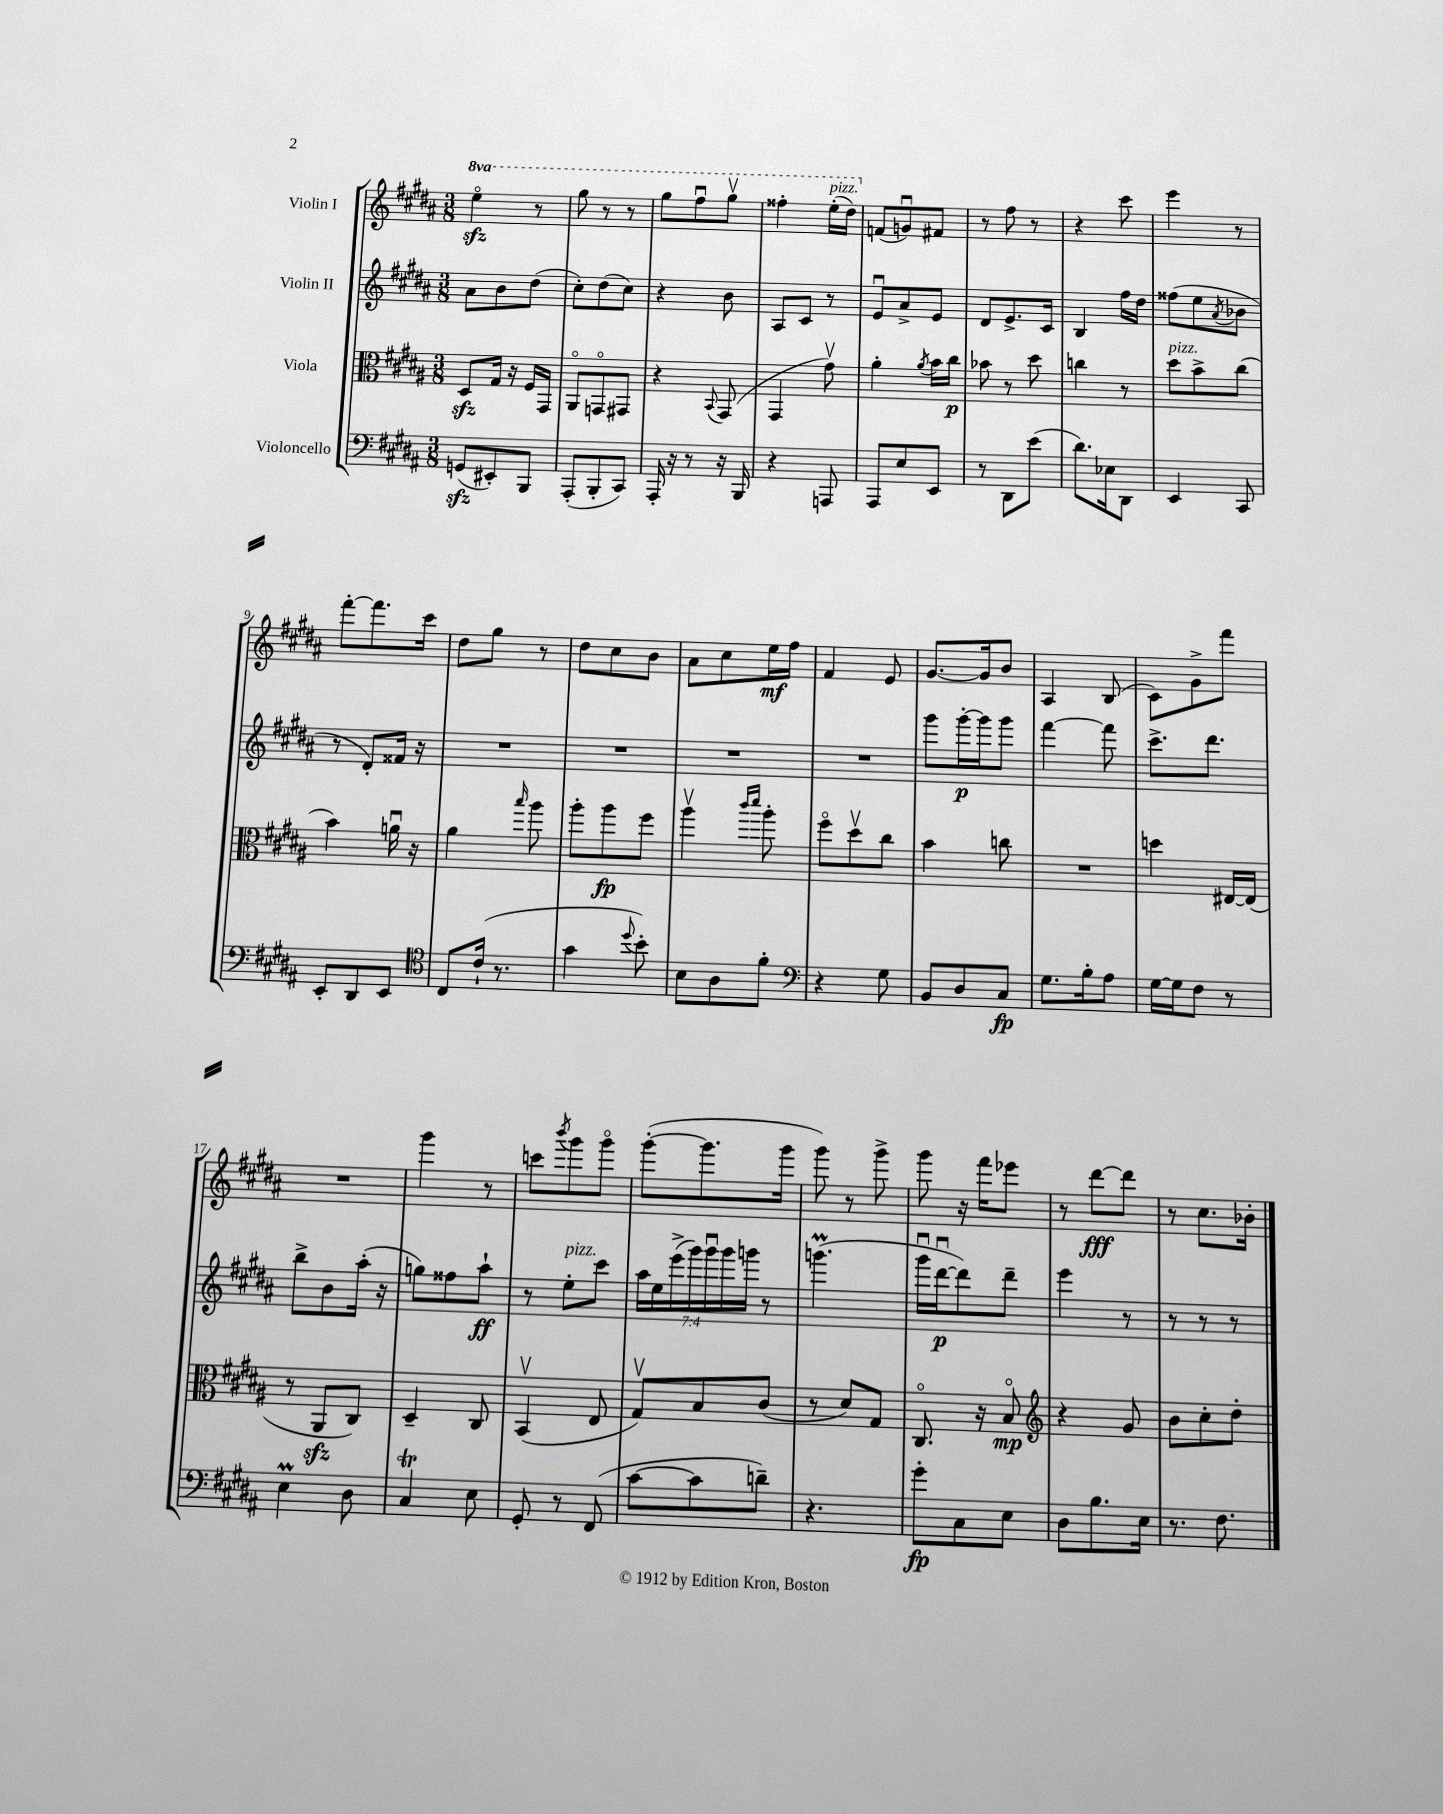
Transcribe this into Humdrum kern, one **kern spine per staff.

**kern	**kern	**kern	**kern
*staff4	*staff3	*staff2	*staff1
*clefF4	*clefC3	*clefG2	*clefG2
*k[f#c#g#d#a#]	*k[f#c#g#d#a#]	*k[f#c#g#d#a#]	*k[f#c#g#d#a#]
*M3/8	*M3/8	*M3/8	*M3/8
(8GG/L	8D#/L	8a#\L	4eeeo\
8EE#'/)	16G#/Jk	8b\	.
.	16r	.	.
8BBB/J	16F#/LL	(8dd#\J	8r
.	16GG#/JJ	.	.
=	=	=	=
(8AAA#'/L	8AA#o/L	8cc#'\L)	8ggg#\
8BBB'/	8GGo/	(8dd#\	8r
8CC#/J)	8GG#/J	8cc#\J)	8r
=	=	=	=
16AAA#'/	4r	4r	8ggg#\L
16r	.	.	.
8r	.	.	8fff#u\
.	8qqBB/	.	.
16r	(8GG#/	8b\	8ggg#v\J
16BBB/	.	.	.
=	=	=	=
4r	4GG#/	8A#/L	4fff##'\
.	.	8c#/J	.
8AAA/	8g#v\)	8r	(16eee'\LL
.	.	.	16ddd#\JJ)
=	=	=	=
8AAA#/L	4a#'\	8eu/L	(8f/L
8E/	.	8a#^/	8gu/)
.	8qa#/	.	.
8EE/J	16b\LL	8e/J	8f#/J
.	16cc#\JJ	.	.
=	=	=	=
8r	8b-\	8d#/L	8r
8DD#\L	8r	8.e^/	8ff#\
(8e\J	8dd#\	.	8r
.	.	16c#/Jk	.
=	=	=	=
8.d#\L)	4cc\	4B/	4r
16E-\k	.	.	.
8DD#\J	8r	16ff#\LL	8ccc#\
.	.	16dd#\JJ	.
=	=	=	=
4EE/	8dd#\L	(8ff##\L	4eee\
.	8b^\	8ee\	.
.	.	8qa#/	.
8CC#/	(8cc#\J	8b-\J	8r
=	=	=	=
8EE'/L	4b\)	8r	[8fff#'\L
8DD#/	.	8d#'/L)	8.fff#\]
8EE/J	16au\	16f##/Jk	.
.	16r	16r	16ccc#\Jk
=	=	=	=
*clefC4	*	*	*
8C#/L	4a#\	4.r	8dd#\L
(16c#`/Jk	.	.	8gg#\J
8.r	.	.	.
.	16qqbb/	.	.
.	8aa#\	.	8r
=	=	=	=
4g#\	8aa#'\L	4.r	8dd#\L
.	8aa#\	.	8cc#\
8qqdd#/	.	.	.
8b'\)	8ff#\J	.	8b\J
=	=	=	=
8B\L	4aa#v\	4.r	8a#\L
8A#\	.	.	8cc#\
.	16qqccc#/LL	.	.
.	16qqddd#/JJ	.	.
8f#'\J	8aa#'\	.	16ee\L
.	.	.	16ff#\JJ
=	=	=	=
*clefF4	*	*	*
4r	8ff#o\L	4.r	4f#/
.	8dd#v\	.	.
8G#\	8cc#\J	.	8e/
=	=	=	=
8BB/L	4b\	8ggg#\L	[8.g#/L
8D#/	.	[16ggg#'\L	.
.	.	16ggg#\]J	16g#/]k
8C#/J	8cc\	8ggg#\J	8b/J
=	=	=	=
8.G#\L	4.r	[4fff#\	4A#/
16B'\k	.	.	.
8A#\J	.	8fff#\]	(8B/
=	=	=	=
[16G#\LL	4dd\	8.ccc#^\L	8c#\L)
16G#\]J	.	.	.
8F#\J	.	.	8g#^\
.	.	8.ddd#\J	.
8r	[16E#/LL	.	8fff#\J
.	(16E#/]JJ	.	.
=	=	=	=
4E\	8r	8bb^\L	4.r
.	8AA#/L	8b\	.
8D#\	8C#/J)	(16aa#'\Jk	.
.	.	16r	.
=	=	=	=
4C#/	4D#~/	8gg\L)	4ggg#\
.	.	8ff##\	.
8E\	8C#/	8aa#`\J	8r
=	=	=	=
8GG#'/	(4BBv/	8r	8ccc\L
.	.	.	8qbbb/
8r	.	8ee'\L	8ggg#\
(8FF#/	8E/	8ccc#\J	8ggg#o\J
=	=	=	=
[8c#\L	8G#v/L)	28aa#\LL	([8ggg#'\L
.	.	28ee\	.
.	.	(28eee^\	.
.	.	28ggg#\)	.
8c#\]	8B/	.	8.ggg#\]
.	.	28ggg#u\	.
.	.	28ggg#\	.
.	.	28ggg\JJ	.
8d~\J)	(8c#/J	8r	.
.	.	.	16ggg#\Jk
=	=	=	=
4.r	8r	(4.ggg\	8ggg#\)
.	8d#/L)	.	8r
.	8G#/J	.	8ggg#^\
=	=	=	=
8g#'\L	8.C#o/	16ggg#u\LL	8ggg#\
.	.	[16ddd#u\J	.
8C#\	.	8ddd#\])	16r
.	16r	.	16fff#\LK
8E\J	8Bo/	8ddd#~\J	8eee-\J
=	=	=	=
*	*clefG2	*	*
8D#\L	4r	4eee\	8r
8.B\	.	.	[8ddd#\L
.	8g#/	8r	8ddd#\]J
16E\Jk	.	.	.
=	=	=	=
8.r	8b\L	8r	8r
.	8cc#'\	8r	8.cc#\L
8.F#\	.	.	.
.	8dd#'\J	8r	.
.	.	.	16b-'\Jk
==	==	==	==
*-	*-	*-	*-
